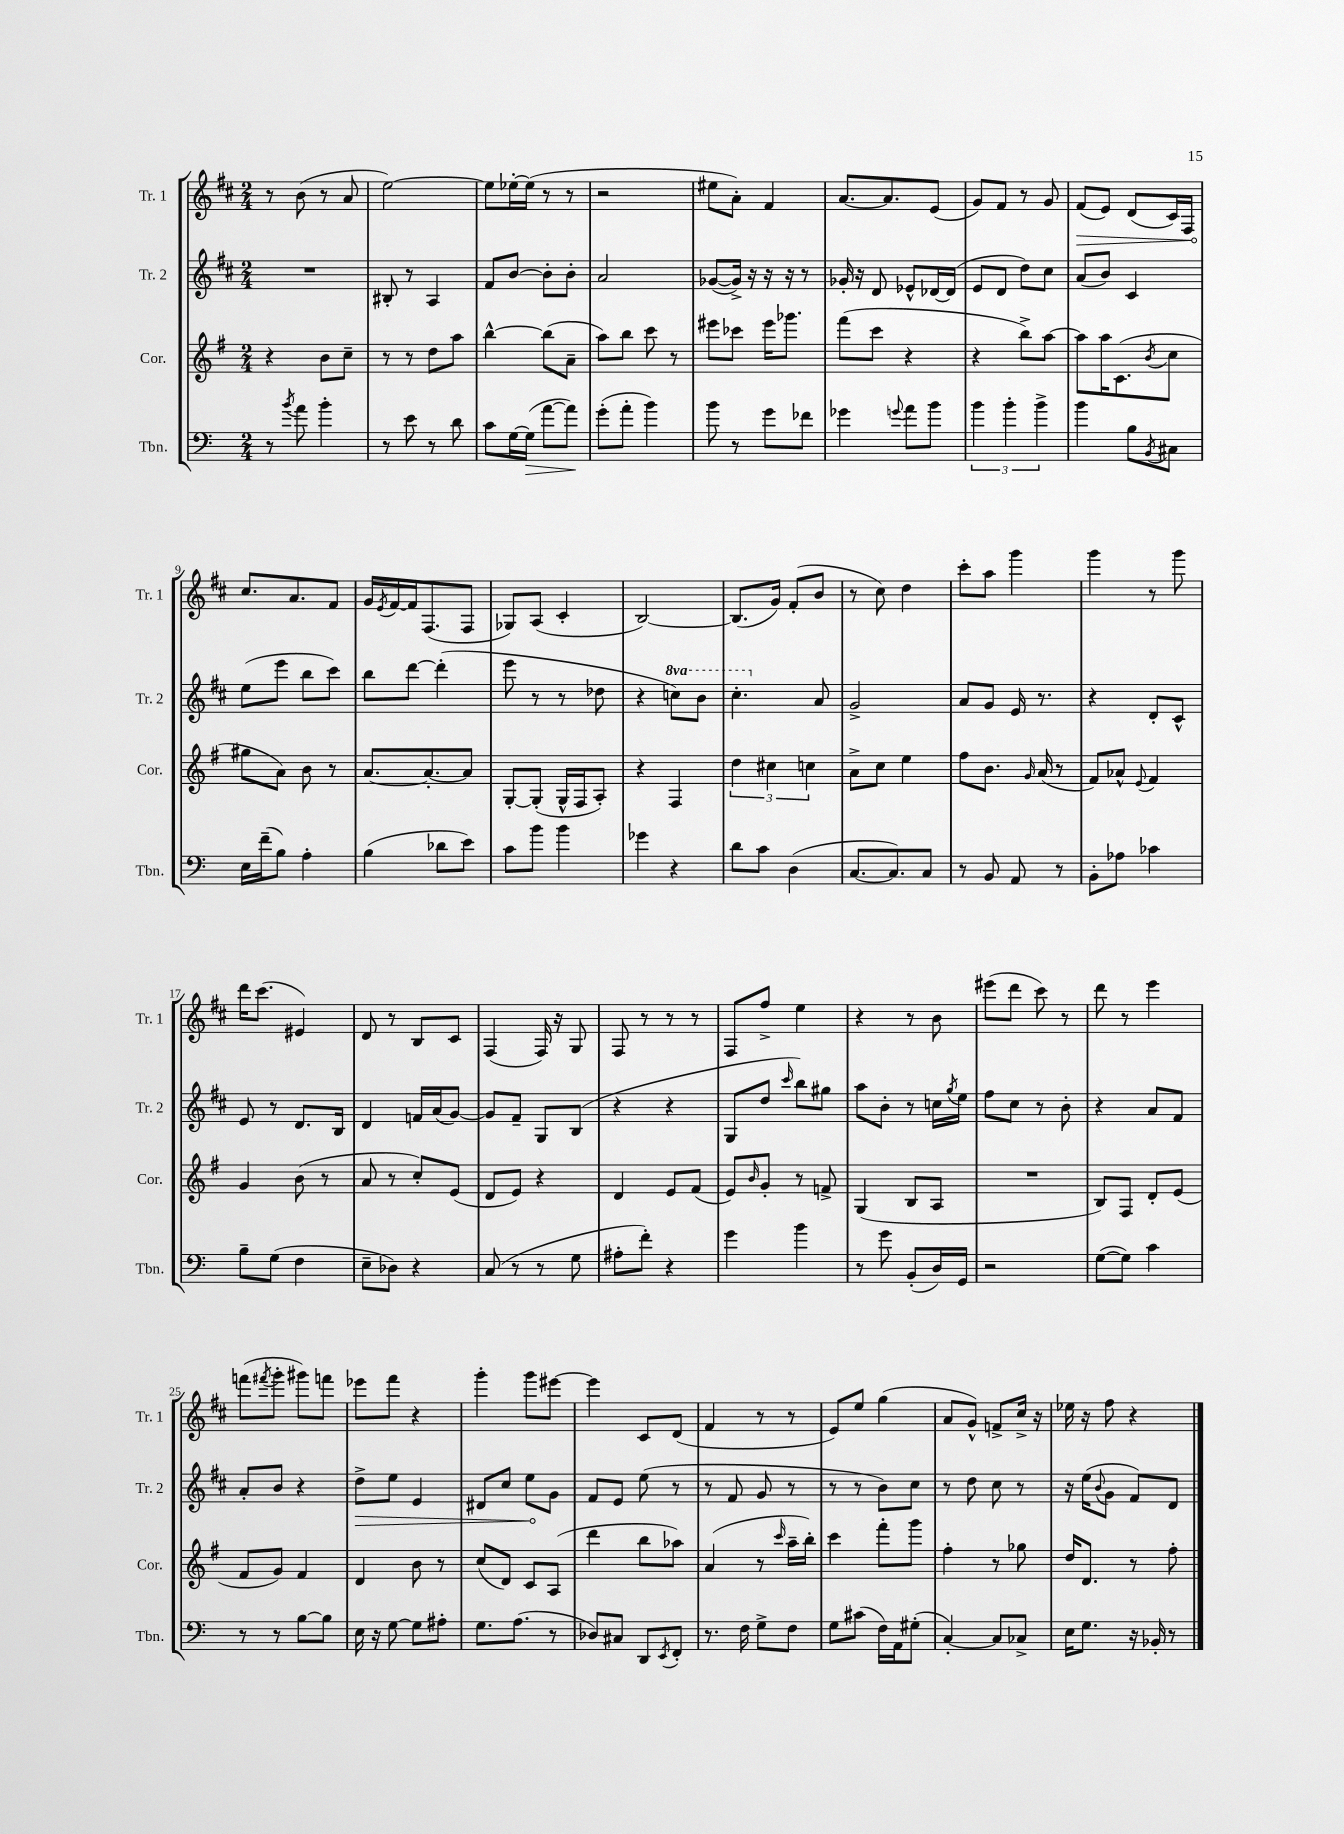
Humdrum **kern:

**kern	**dynam	**kern	**kern	**dynam	**kern	**dynam
*part4	*part4	*part3	*part2	*part2	*part1	*part1
*staff4	*staff4	*staff3	*staff2	*staff2	*staff1	*staff1
*I"Tbn.	*	*I"Cor.	*I"Tr. 2	*	*I"Tr. 1	*
*I'Tbn.	*	*I'Cor.	*I'Tr. 2	*	*I'Tr. 1	*
*clefF4	*	*clefG2	*clefG2	*	*clefG2	*
*k[]	*	*k[f#]	*k[f#c#]	*	*k[f#c#]	*
*M2/4	*	*M2/4	*M2/4	*	*M2/4	*
=1	=1	=1	=1	=1	=1	=1
8r	.	4r	2r	.	8r	.
8qb/	.	.	.	.	.	.
8a\	.	.	.	.	(8b\	.
4b'\	.	8b\L	.	.	8r	.
.	.	8cc~\J	.	.	8a/	.
=2	=2	=2	=2	=2	=2	=2
8r	.	8r	8B#X'/	.	[2ee\)	.
8e\	.	8r	8r	.	.	.
8r	.	8dd\L	4A/	.	.	.
8d\	.	8aa\J	.	.	.	.
=3	=3	=3	=3	=3	=3	=3
8c\L	.	[4bb^^\	8f#/L	.	8ee\L]	.
[16G\L	.	.	[8b/J	.	[16ee-X'\L	.
!	!LO:HP:b	!	!	!	!	!
(16G\JJ]	>	.	.	.	(16ee-\JJ]	.
[8a\L	.	(8bb\L]	8b'\L]	.	8r	.
8a\J])	.	8a~\J	8b'\J	.	8r	.
.	]	.	.	.	.	.
=4	=4	=4	=4	=4	=4	=4
(8g'\L	.	8aa\L)	2a/	.	2r	.
8a'\J	.	8bb\J	.	.	.	.
4b\)	.	8ccc\	.	.	.	.
.	.	8r	.	.	.	.
=5	=5	=5	=5	=5	=5	=5
8b\	.	8eee#X\L	([8g-X/L	.	8ee#X\L	.
8r	.	8ccc-X\J	16g-^/Jk])	.	8a'\J)	.
.	.	.	16r	.	.	.
8g\L	.	16eee#\KL	16r	.	4f#/	.
.	.	8.ggg-X\J	16r	.	.	.
8f-X\J	.	.	8r	.	.	.
=6	=6	=6	=6	=6	=6	=6
4g-X\	.	(8fff#\L	16g-X'/	.	[8.a/L	.
.	.	.	16r	.	.	.
.	.	8ccc\J	8d/	.	.	.
.	.	.	.	.	8.a/]	.
8qqgn/	.	.	.	.	.	.
8a\L	.	4r	8e-X^^/L	.	.	.
8b\J	.	.	[16d-X/L	.	(8e/J	.
.	.	.	(16d-/JJ]	.	.	.
=7	=7	=7	=7	=7	=7	=7
6b\	.	4r	8e/L	.	8g/L)	.
.	.	.	8d/J	.	8f#/J	.
6b'\	.	.	.	.	.	.
.	.	8bb^\L)	8dd\L)	.	8r	.
6b^\	.	.	.	.	.	.
.	.	[8aa\J	8cc#\J	.	8g/	.
=8	=8	=8	=8	=8	=8	=8
!	!	!	!	!	!	!LO:HP:b
4b\	.	8aa\L]	(8a/L	.	(8f#/L	>
.	.	16aa\K	8b/J)	.	8e/J)	.
.	.	(8.c\	.	.	.	.
8B\L	.	.	4c#/	.	(8d/L	.
8qBB/	.	8qb/	.	.	.	.
8C#X\J	.	8cc\J	.	.	16c#/L)	.
.	.	.	.	.	16F#/JJ	.
!!LO:LB:g=z
=9	=9	=9	=9	=9	=9	=9
16E\LL	.	8gg#X\L	(8ee\L	.	8.cc#/L	.
(16f~\J	.	.	.	.	.	.
8B\J)	.	8a\J)	8eee\J	.	.	.
.	.	.	.	.	8.a/	]
4A'\	.	8b\	8bb\L	.	.	.
.	.	8r	8ccc#\J)	.	8f#/J	.
=10	=10	=10	=10	=10	=10	=10
(4B\	.	[8.a/L	8bb\L	.	16g/LL	.
.	.	.	.	.	8qe/	.
.	.	.	.	.	[16f#/	.
.	.	.	[8ddd\J	.	16f#/J]	.
.	.	8.a'/_	.	.	(8.F#/	.
8d-X\L	.	.	(4ddd'\]	.	.	.
8e\J)	.	8a/J]	.	.	8F#/J	.
=11	=11	=11	=11	=11	=11	=11
8c\L	.	[8G'/L	8eee\	.	8G-X/L)	.
8b\J	.	(8G'/J]	8r	.	(8A/J	.
4b\	.	16G^^/LL	8r	.	4c#'/	.
.	.	16F#/J	.	.	.	.
.	.	8A'/J)	8dd-X\	.	.	.
=12	=12	=12	=12	=12	=12	=12
4g-X\	.	4r	4r	.	[2B/)	.
*	*	*	*8va	*	*	*
4r	.	4F#/	8cccn\L)	.	.	.
.	.	.	8bb\J	.	.	.
=13	=13	=13	=13	=13	=13	=13
8d\L	.	6dd\	4.ccc#'\	.	(8.B/L]	.
8c\J	.	.	.	.	.	.
.	.	6cc#X\	.	.	.	.
.	.	.	.	.	16g/Jk)	.
(4D\	.	.	.	.	(8f#'/L	.
.	.	6ccn\	.	.	.	.
*	*	*	*X8va	*	*	*
.	.	.	8a/	.	8b/J	.
=14	=14	=14	=14	=14	=14	=14
[8.C/L	.	8a^\L	2g^/	.	8r	.
.	.	8cc\J	.	.	8cc#\)	.
8.C/])	.	.	.	.	.	.
.	.	4ee\	.	.	4dd\	.
8C/J	.	.	.	.	.	.
=15	=15	=15	=15	=15	=15	=15
8r	.	8ff#\L	8a/L	.	8ccc#'\L	.
8BB/	.	8.b\J	8g/J	.	8aa\J	.
8AA/	.	.	16e/	.	4ggg\	.
.	.	16qqg/	.	.	.	.
.	.	(16a/	8.r	.	.	.
8r	.	8r	.	.	.	.
=16	=16	=16	=16	=16	=16	=16
8BB'\L	.	8f#/L)	4r	.	4ggg\	.
8A-X\J	.	8a-X^^/J	.	.	.	.
.	.	8qqe/	.	.	.	.
4c-X\	.	4f#/	8d'/L	.	8r	.
.	.	.	8c#^^/J	.	8ggg\	.
!!LO:LB:g=z
=17	=17	=17	=17	=17	=17	=17
8B~\L	.	4g/	8e/	.	16ddd\KL	.
.	.	.	.	.	(8.ccc#\J	.
(8G\J	.	.	8r	.	.	.
4F\	.	(8b\	8.d/L	.	4e#X/)	.
.	.	8r	.	.	.	.
.	.	.	16B/Jk	.	.	.
=18	=18	=18	=18	=18	=18	=18
8E~\L	.	8a/	4d/	.	8d/	.
8D-X\J)	.	8r	.	.	8r	.
4r	.	8cc'/L)	16fn/LL	.	8B/L	.
.	.	.	(16a/J	.	.	.
.	.	(8e/J	[8g/J)	.	8c#/J	.
=19	=19	=19	=19	=19	=19	=19
(8C/	.	8d/L	8g/L]	.	(4F#/	.
8r	.	8e/J)	8f#~/J	.	.	.
8r	.	4r	8G/L	.	16F#/)	.
.	.	.	.	.	16r	.
8G\	.	.	(8B/J	.	8G/	.
=20	=20	=20	=20	=20	=20	=20
8A#X'\L	.	4d/	4r	.	8F#/	.
8f'\J)	.	.	.	.	8r	.
4r	.	8e/L	4r	.	8r	.
.	.	(8f#/J	.	.	8r	.
=21	=21	=21	=21	=21	=21	=21
4g\	.	8e/L)	8G/L	.	8F#/L	.
.	.	16qqb/	.	.	.	.
.	.	8g'/J	8dd/J	.	8ff#^/J	.
.	.	.	16qqccc#/	.	.	.
4b\	.	8r	8bb\L)	.	4ee\	.
.	.	8fn^/	8gg#X\J	.	.	.
=22	=22	=22	=22	=22	=22	=22
8r	.	(4G/	8aa\L	.	4r	.
8g\	.	.	8b'\J	.	.	.
(8BB'/L	.	8B/L	8r	.	8r	.
16D/L)	.	8A/J	16ccn\LL	.	8b\	.
.	.	.	8qgg/	.	.	.
16GG/JJ	.	.	16ee\JJ	.	.	.
=23	=23	=23	=23	=23	=23	=23
2r	.	2r	8ff#\L	.	(8eee#X\L	.
.	.	.	8cc#\J	.	8ddd\J	.
.	.	.	8r	.	8ccc#\)	.
.	.	.	8b'\	.	8r	.
=24	=24	=24	=24	=24	=24	=24
([8G\L	.	8B/L)	4r	.	8ddd\	.
8G\J])	.	8F#/J	.	.	8r	.
4c\	.	8d'/L	8a/L	.	4eee\	.
.	.	(8e/J	8f#/J	.	.	.
!!LO:LB:g=z
=25	=25	=25	=25	=25	=25	=25
8r	.	8f#/L	8a'/L	.	(8fffn\L	.
.	.	.	.	.	8qfff#X/	.
8r	.	8g/J)	8b/J	.	8ggg'\J	.
[8B\L	.	4f#/	4r	.	8ggg#X\L)	.
8B\J]	.	.	.	.	8fffn\J	.
=26	=26	=26	=26	=26	=26	=26
!	!	!	!	!LO:HP:b	!	!
16E\	.	4d/	8dd^\L	>	8eee-X\L	.
16r	.	.	.	.	.	.
[8G\	.	.	8ee\J	.	8fff#\J	.
8G\L]	.	8b\	4e/	.	4r	.
8A#X'\J	.	8r	.	.	.	.
=27	=27	=27	=27	=27	=27	=27
8.G\L	.	(8cc/L	8d#X/L	.	4ggg'\	.
.	.	8d/J)	8cc#/J	.	.	.
(8.A\J	.	.	.	.	.	.
.	.	8c/L	8ee\L	.	8ggg\L	.
8r	.	(8A/J	8g\J	]	[8eee#X\J	.
=28	=28	=28	=28	=28	=28	=28
8D-X/L)	.	4ddd\	8f#/L	.	4eee#\]	.
8C#X/J	.	.	8e/J	.	.	.
8DD/L	.	8bb\L	(8ee\	.	8c#/L	.
8qEE/	.	.	.	.	.	.
8FF'/J	.	8aa-X\J)	8r	.	(8d/J	.
=29	=29	=29	=29	=29	=29	=29
8.r	.	(4a/	8r	.	4f#/	.
.	.	.	8f#/	.	.	.
16F\	.	.	.	.	.	.
8G^\L	.	8r	8g/	.	8r	.
.	.	16qqccc/	.	.	.	.
8F\J	.	16aa~\LL	8r	.	8r	.
.	.	16bb'\JJ)	.	.	.	.
=30	=30	=30	=30	=30	=30	=30
8G\L	.	4ccc\	8r	.	8e/L)	.
(8c#X\J	.	.	8r	.	8ee/J	.
16F\LL)	.	8fff#'\L	8b\L)	.	(4gg\	.
16AA\J	.	.	.	.	.	.
(8G#X'\J	.	8ggg\J	8cc#\J	.	.	.
=31	=31	=31	=31	=31	=31	=31
[4C'/)	.	4ff#'\	8r	.	8a/L	.
.	.	.	8dd\	.	8g^^/J)	.
8C/L]	.	8r	8cc#\	.	8fn^/L	.
8C-X^/J	.	8gg-X\	8r	.	16cc#^/Jk	.
.	.	.	.	.	16r	.
=32	=32	=32	=32	=32	=32	=32
16E\KL	.	16dd/KL	16r	.	16ee-X\	.
8.G\J	.	8.d/J	(16ee\KL	.	16r	.
.	.	.	8qqb/	.	.	.
.	.	.	8g\J	.	8ff#\	.
16r	.	8r	8f#/L)	.	4r	.
16BB-X'/	.	.	.	.	.	.
8r	.	8ff#'\	8d/J	.	.	.
==	==	==	==	==	==	==
*-	*-	*-	*-	*-	*-	*-
